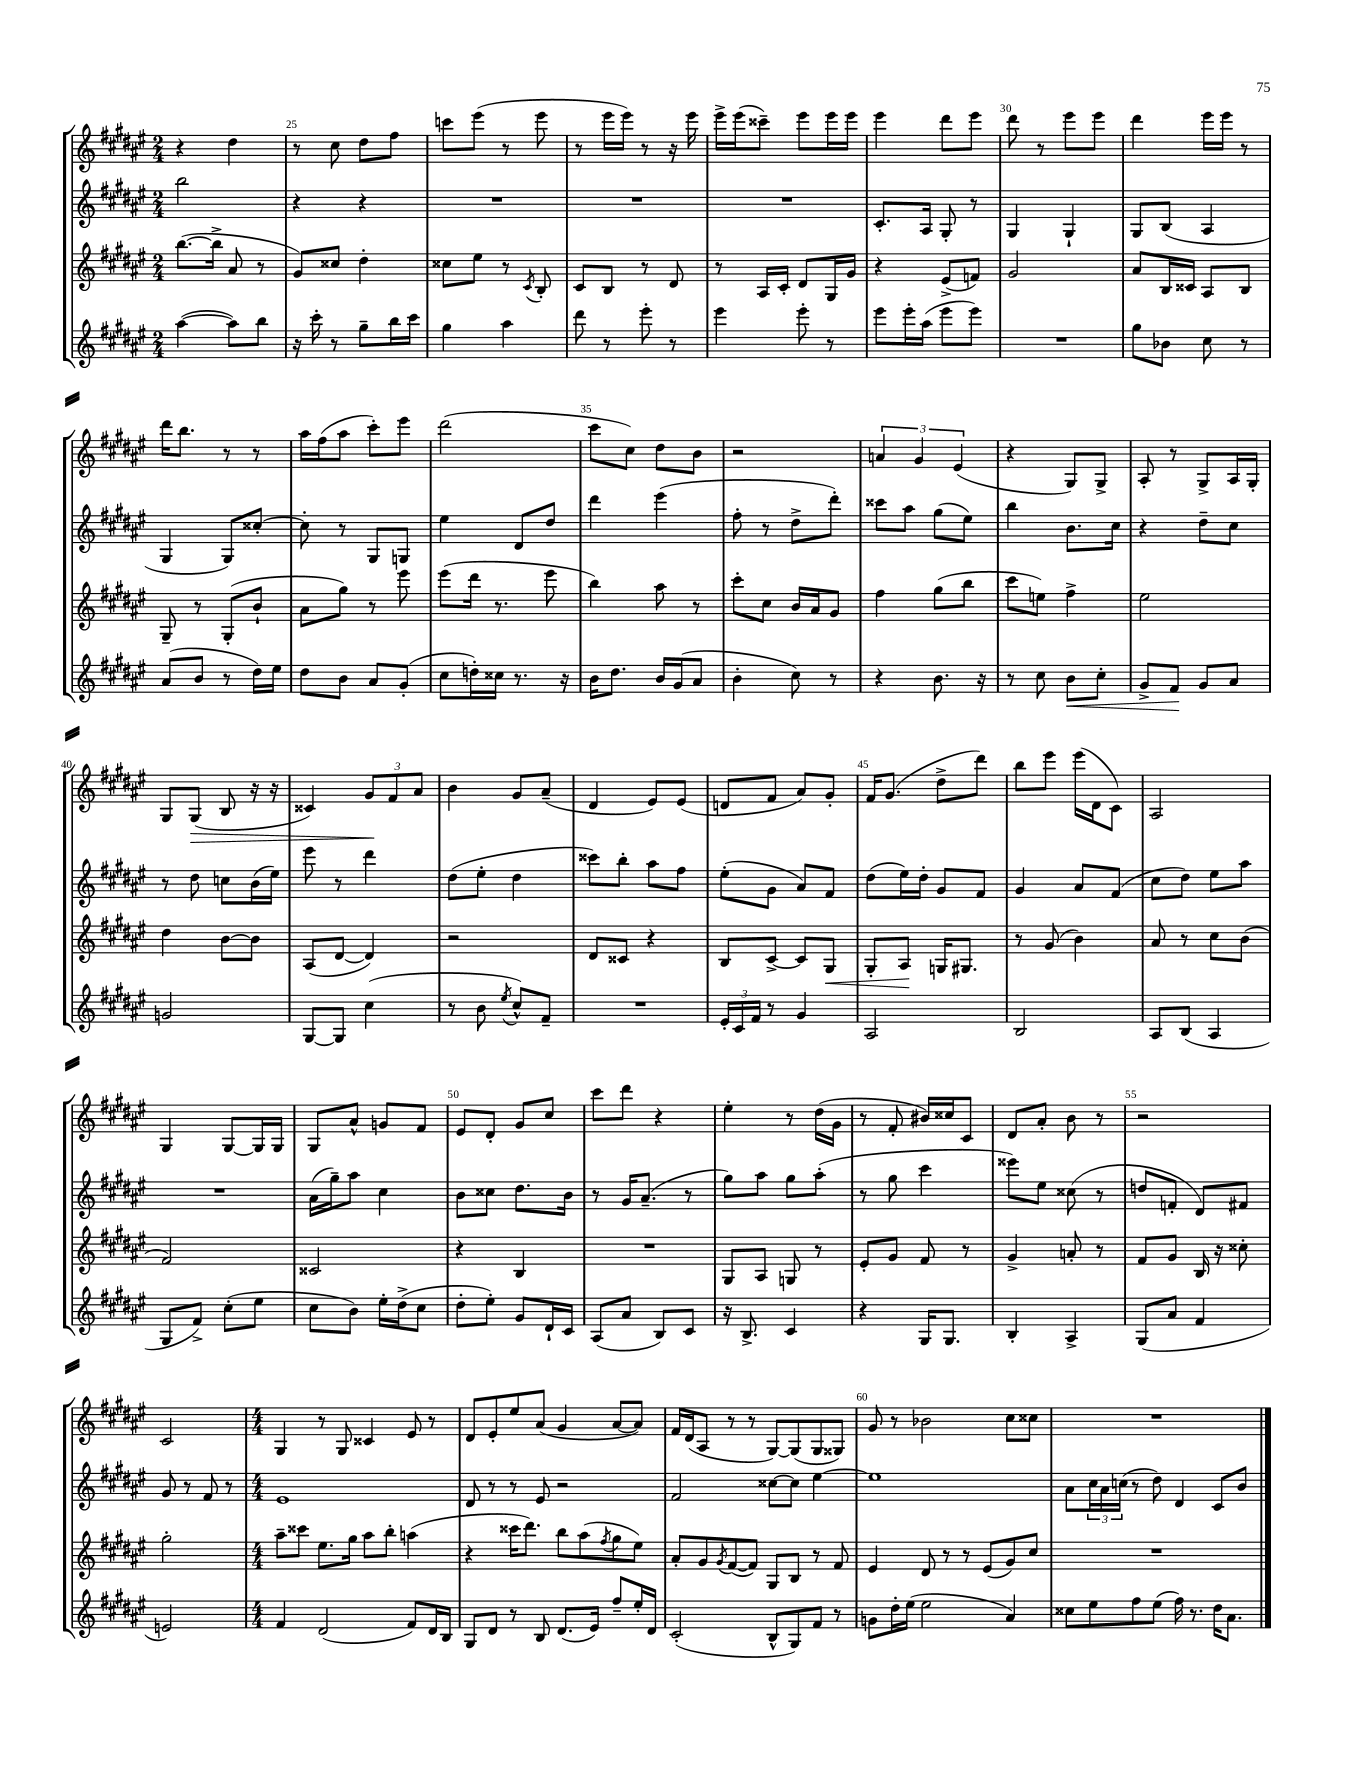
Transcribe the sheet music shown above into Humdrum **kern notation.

**kern	**dynam	**kern	**dynam	**kern	**kern	**dynam
*part4	*part4	*part3	*part3	*part2	*part1	*part1
*staff4	*staff4	*staff3	*staff3	*staff2	*staff1	*staff1
*clefG2	*	*clefG2	*	*clefG2	*clefG2	*
*k[f#c#g#d#a#e#]	*	*k[f#c#g#d#a#e#]	*	*k[f#c#g#d#a#e#]	*k[f#c#g#d#a#e#]	*
*M2/4	*	*M2/4	*	*M2/4	*M2/4	*
=24	=24	=24	=24	=24	=24	=24
([4aa#\	.	([8.bb\L	.	2bb\	4r	.
.	.	16bb^\Jk]	.	.	.	.
8aa#\L])	.	8a#/	.	.	4dd#\	.
8bb\J	.	8r	.	.	.	.
=25	=25	=25	=25	=25	=25	=25
16r	.	8g#/L)	.	4r	8r	.
16ccc#'\	.	.	.	.	.	.
8r	.	8cc##X/J	.	.	8cc#\	.
8gg#~\L	.	4dd#'\	.	4r	8dd#\L	.
16bb\L	.	.	.	.	8ff#\J	.
16ccc#\JJ	.	.	.	.	.	.
=26	=26	=26	=26	=26	=26	=26
4gg#\	.	8cc##X\L	.	2r	8cccn\L	.
.	.	8ee#\J	.	.	(8eee#\J	.
4aa#\	.	8r	.	.	8r	.
.	.	8qc#/	.	.	.	.
.	.	8B'/	.	.	8eee#\	.
=27	=27	=27	=27	=27	=27	=27
8ddd#\	.	8c#/L	.	2r	8r	.
8r	.	8B/J	.	.	16eee#\LL	.
.	.	.	.	.	16eee#\JJ)	.
8eee#'\	.	8r	.	.	8r	.
8r	.	8d#/	.	.	16r	.
.	.	.	.	.	16eee#\	.
=28	=28	=28	=28	=28	=28	=28
4eee#\	.	8r	.	2r	16eee#^\LL	.
.	.	.	.	.	(16eee#\J	.
.	.	16A#/LL	.	.	8ccc##X~\J)	.
.	.	16c#'/JJ	.	.	.	.
8eee#'\	.	8d#/L	.	.	8eee#\L	.
8r	.	16G#/L	.	.	16eee#\L	.
.	.	16g#/JJ	.	.	16eee#\JJ	.
=29	=29	=29	=29	=29	=29	=29
8eee#\L	.	4r	.	8.c#'/L	4eee#\	.
16eee#'\L	.	.	.	.	.	.
(16aa#\JJ	.	.	.	16A#/Jk	.	.
8eee#\L	.	(8e#^/L	.	8G#'/	8ddd#\L	.
8eee#\J)	.	8fn/J)	.	8r	8eee#\J	.
=30	=30	=30	=30	=30	=30	=30
2r	.	2g#/	.	4G#/	8ddd#\	.
.	.	.	.	.	8r	.
.	.	.	.	4G#`/	8eee#\L	.
.	.	.	.	.	8eee#\J	.
=31	=31	=31	=31	=31	=31	=31
8gg#\L	.	8a#/L	.	8G#/L	4ddd#\	.
8b-X\J	.	16B/L	.	(8B/J	.	.
.	.	16c##X/JJ	.	.	.	.
8cc#\	.	8A#/L	.	4A#/	16eee#\LL	.
.	.	.	.	.	16eee#\JJ	.
8r	.	8B/J	.	.	8r	.
!!LO:LB:g=z
=32	=32	=32	=32	=32	=32	=32
(8a#/L	.	8G#~/	.	4G#/	16ddd#\KL	.
.	.	.	.	.	8.bb\J	.
8b/J	.	8r	.	.	.	.
8r	.	(8G#'/L	.	8G#/L)	8r	.
16dd#\LL)	.	8b`/J	.	[8cc##X'/J	8r	.
16ee#\JJ	.	.	.	.	.	.
=33	=33	=33	=33	=33	=33	=33
8dd#\L	.	8a#\L	.	8cc##'\]	16aa#\LL	.
.	.	.	.	.	(16ff#\J	.
8b\J	.	8gg#\J)	.	8r	8aa#\J	.
8a#/L	.	8r	.	8G#/L	8ccc#'\L)	.
(8g#'/J	.	8eee#\	.	8Gn/J	8eee#\J	.
=34	=34	=34	=34	=34	=34	=34
8cc#\L	.	(8eee#\L	.	4ee#\	(2ddd#\	.
16ddn'\L)	.	16ddd#\Jk	.	.	.	.
16cc##X\JJ	.	8.r	.	.	.	.
8.r	.	.	.	8d#/L	.	.
.	.	8eee#\	.	8dd#/J	.	.
16r	.	.	.	.	.	.
=35	=35	=35	=35	=35	=35	=35
16b\KL	.	4bb\)	.	4ddd#\	8ccc#\L	.
8.dd#\J	.	.	.	.	.	.
.	.	.	.	.	8cc#\J)	.
16b/LL	.	8aa#\	.	(4eee#\	8dd#\L	.
(16g#/J	.	.	.	.	.	.
8a#/J	.	8r	.	.	8b\J	.
=36	=36	=36	=36	=36	=36	=36
4b'\	.	8ccc#'\L	.	8ff#'\	2r	.
.	.	8cc#\J	.	8r	.	.
8cc#\)	.	16b/LL	.	8dd#^\L	.	.
.	.	16a#/J	.	.	.	.
8r	.	8g#/J	.	8ddd#'\J)	.	.
=37	=37	=37	=37	=37	=37	=37
4r	.	4ff#\	.	8ccc##X\L	6an/	.
.	.	.	.	8aa#\J	.	.
.	.	.	.	.	6g#/	.
8.b\	.	(8gg#\L	.	(8gg#\L	.	.
.	.	.	.	.	(6e#/	.
.	.	8bb\J	.	8ee#\J)	.	.
16r	.	.	.	.	.	.
=38	=38	=38	=38	=38	=38	=38
8r	.	8ccc#\L	.	4bb\	4r	.
8cc#\	.	8een\J)	.	.	.	.
!	!LO:HP:b	!	!	!	!	!
8b\L	<	4ff#^\	.	8.b\L	8G#/L)	.
8cc#'\J	.	.	.	.	8G#^/J	.
.	.	.	.	16cc#\Jk	.	.
=39	=39	=39	=39	=39	=39	=39
8g#^/L	.	2ee#\	.	4r	8A#'/	.
8f#/J	.	.	.	.	8r	.
8g#/L	[	.	.	8dd#~\L	8G#^/L	.
8a#/J	.	.	.	8cc#\J	16A#/L	.
.	.	.	.	.	16G#'/JJ	.
!!LO:LB:g=z
=40	=40	=40	=40	=40	=40	=40
2gn/	.	4dd#\	.	8r	8G#/L	.
!	!	!	!	!	!	!LO:HP:b
.	.	.	.	8dd#\	(8G#/J	>
.	.	[8b\L	.	8ccn\L	8B/	.
.	.	8b\J]	.	(16b\L	16r	.
.	.	.	.	16ee#\JJ)	16r	.
=41	=41	=41	=41	=41	=41	=41
[8G#/L	.	(8A#/L	.	8eee#\	4c##X/)	.
8G#/J]	.	[8d#/J	.	8r	.	.
(4cc#\	.	4d#/])	.	4ddd#\	12g#/L	.
.	.	.	.	.	12f#/	]
.	.	.	.	.	12a#/J	.
=42	=42	=42	=42	=42	=42	=42
8r	.	2r	.	(8dd#\L	4b\	.
8b\	.	.	.	8ee#'\J	.	.
8qee#/	.	.	.	.	.	.
8cc#^^/L)	.	.	.	4dd#\	8g#/L	.
8f#~/J	.	.	.	.	(8a#~/J	.
=43	=43	=43	=43	=43	=43	=43
2r	.	8d#/L	.	8ccc##X\L)	4d#/	.
.	.	8c##X/J	.	8bb'\J	.	.
.	.	4r	.	8aa#\L	8e#/L)	.
.	.	.	.	8ff#\J	(8e#/J	.
=44	=44	=44	=44	=44	=44	=44
24e#'/LL	.	8B/L	.	(8ee#'\L	8dn/L	.
24c#/	.	.	.	.	.	.
24f#/JJ	.	.	.	.	.	.
8r	.	[8c#^/J	.	8g#\J	8f#/J	.
4g#/	.	8c#/L]	.	8a#/L)	8a#/L)	.
!	!	!	!LO:HP:b	!	!	!
.	.	8G#/J	<	8f#/J	8g#'/J	.
=45	=45	=45	=45	=45	=45	=45
2A#/	.	8G#'/L	.	(8dd#\L	16f#/KL	.
.	.	.	.	.	(8.g#/J	.
.	.	8A#/J	.	16ee#\L)	.	.
.	.	.	.	16dd#'\JJ	.	.
.	.	16Gn/KL	[	8g#/L	8dd#^\L	.
.	.	8.G#X/J	.	.	.	.
.	.	.	.	8f#/J	8ddd#\J)	.
=46	=46	=46	=46	=46	=46	=46
2B/	.	8r	.	4g#/	8bb\L	.
.	.	(8g#/	.	.	8eee#\J	.
.	.	4b\)	.	8a#/L	(16eee#\LL	.
.	.	.	.	.	16d#\J	.
.	.	.	.	(8f#/J	8c#\J)	.
=47	=47	=47	=47	=47	=47	=47
8A#/L	.	8a#/	.	8cc#\L	2A#/	.
(8B/J	.	8r	.	8dd#\J)	.	.
4A#/	.	8cc#\L	.	8ee#\L	.	.
.	.	(8b\J	.	8aa#\J	.	.
!!LO:LB:g=z
=48	=48	=48	=48	=48	=48	=48
8G#/L	.	2f#/)	.	2r	4G#/	.
8f#^/J)	.	.	.	.	.	.
(8cc#'\L	.	.	.	.	[8G#/L	.
8ee#\J	.	.	.	.	16G#/L]	.
.	.	.	.	.	16G#/JJ	.
=49	=49	=49	=49	=49	=49	=49
8cc#\L	.	2c##X/	.	(16a#\LL	8G#/L	.
.	.	.	.	16gg#~\J)	.	.
8b\J)	.	.	.	8aa#\J	8a#^^/J	.
16ee#'\LL	.	.	.	4cc#\	8gn/L	.
(16dd#^\J	.	.	.	.	.	.
8cc#\J	.	.	.	.	8f#/J	.
=50	=50	=50	=50	=50	=50	=50
8dd#'\L	.	4r	.	8b\L	8e#/L	.
8ee#'\J)	.	.	.	8cc##X\J	8d#'/J	.
8g#/L	.	4B/	.	8.dd#\L	8g#/L	.
16d#`/L	.	.	.	.	8cc#/J	.
16c#/JJ	.	.	.	16b\Jk	.	.
=51	=51	=51	=51	=51	=51	=51
(8A#/L	.	2r	.	8r	8ccc#\L	.
8a#/J	.	.	.	16g#/KL	8ddd#\J	.
.	.	.	.	(8.a#~/J	.	.
8B/L)	.	.	.	.	4r	.
8c#/J	.	.	.	8r	.	.
=52	=52	=52	=52	=52	=52	=52
16r	.	8G#/L	.	8gg#\L)	4ee#'\	.
8.B^/	.	.	.	.	.	.
.	.	8A#/J	.	8aa#\J	.	.
4c#/	.	8Gn/	.	8gg#\L	8r	.
.	.	8r	.	(8aa#'\J	(16dd#\LL	.
.	.	.	.	.	16g#\JJ	.
=53	=53	=53	=53	=53	=53	=53
4r	.	8e#'/L	.	8r	8r	.
.	.	8g#/J	.	8gg#\	8f#'/	.
16G#/KL	.	8f#/	.	4ccc#\	16b#X/LL)	.
8.G#/J	.	.	.	.	16cc##X/J	.
.	.	8r	.	.	8c#/J	.
=54	=54	=54	=54	=54	=54	=54
4B'/	.	4g#^/	.	8eee##X\L)	8d#/L	.
.	.	.	.	8ee#\J	8a#'/J	.
4A#^/	.	8an'/	.	(8cc##X\	8b\	.
.	.	8r	.	8r	8r	.
=55	=55	=55	=55	=55	=55	=55
(8G#/L	.	8f#/L	.	8ddn/L	2r	.
8a#/J	.	8g#/J	.	8fn'/J	.	.
4f#/	.	16B/	.	8d#/L)	.	.
.	.	16r	.	.	.	.
.	.	8cc##X'\	.	8f#X/J	.	.
!!LO:LB:g=z
=56	=56	=56	=56	=56	=56	=56
2en/)	.	2gg#'\	.	8g#/	2c#/	.
.	.	.	.	8r	.	.
.	.	.	.	8f#/	.	.
.	.	.	.	8r	.	.
=57	=57	=57	=57	=57	=57	=57
*M4/4	*	*M4/4	*	*M4/4	*M4/4	*
4f#/	.	8aa#~\L	.	1e#	4G#/	.
.	.	8ccc##X\J	.	.	.	.
(2d#/	.	8.ee#\L	.	.	8r	.
.	.	.	.	.	8G#/	.
.	.	16gg#\Jk	.	.	.	.
.	.	8aa#\L	.	.	4c##X/	.
.	.	8bb'\J	.	.	.	.
8f#/L)	.	(4aan\	.	.	8e#/	.
16d#/L	.	.	.	.	8r	.
16B/JJ	.	.	.	.	.	.
=58	=58	=58	=58	=58	=58	=58
8G#/L	.	4r	.	8d#/	8d#/L	.
8d#/J	.	.	.	8r	8e#'/	.
8r	.	16ccc##X\KL	.	8r	8ee#/	.
.	.	8.ddd#\J)	.	.	.	.
8B/	.	.	.	8e#/	(8a#/J	.
(8.d#/L	.	8bb\L	.	2r	4g#/	.
.	.	(8aa#\	.	.	.	.
16e#/Jk)	.	.	.	.	.	.
.	.	8qff#/	.	.	.	.
8ff#~/L	.	8gg#\	.	.	[8a#/L	.
16ee#'/L	.	8ee#\J)	.	.	8a#/J])	.
16d#/JJ	.	.	.	.	.	.
=59	=59	=59	=59	=59	=59	=59
(2c#'/	.	8a#'/L	.	2f#/	16f#/LL	.
.	.	.	.	.	(16d#/J	.
.	.	8g#/	.	.	8A#/J	.
.	.	8qg#/	.	.	.	.
.	.	([8f#/	.	.	8r	.
.	.	8f#/J])	.	.	8r	.
8B^^/L	.	8G#/L	.	[8cc##X\L	[8G#/L)	.
8G#/)	.	8B/J	.	8cc##\J]	(8G#/]	.
8f#/J	.	8r	.	[4ee#\	8G#/	.
8r	.	8f#/	.	.	8G##X/J)	.
=60	=60	=60	=60	=60	=60	=60
8gn\L	.	4e#/	.	1ee#]	8g#/	.
16dd#'\L	.	.	.	.	8r	.
(16ee#\JJ	.	.	.	.	.	.
2ee#\	.	8d#/	.	.	2b-X\	.
.	.	8r	.	.	.	.
.	.	8r	.	.	.	.
.	.	(8e#/L	.	.	.	.
4a#/)	.	8g#/)	.	.	8cc#\L	.
.	.	8cc#/J	.	.	8cc##X\J	.
=61	=61	=61	=61	=61	=61	=61
8cc##X\L	.	1r	.	8a#\L	1r	.
8ee#\	.	.	.	24cc#\L	.	.
.	.	.	.	24a#\	.	.
.	.	.	.	(24ccn\JJ	.	.
8ff#\	.	.	.	8r	.	.
(8ee#\J	.	.	.	8dd#\)	.	.
16ff#\)	.	.	.	4d#/	.	.
8.r	.	.	.	.	.	.
16dd#\KL	.	.	.	8c#/L	.	.
8.a#\J	.	.	.	.	.	.
.	.	.	.	8b/J	.	.
==	==	==	==	==	==	==
*-	*-	*-	*-	*-	*-	*-
